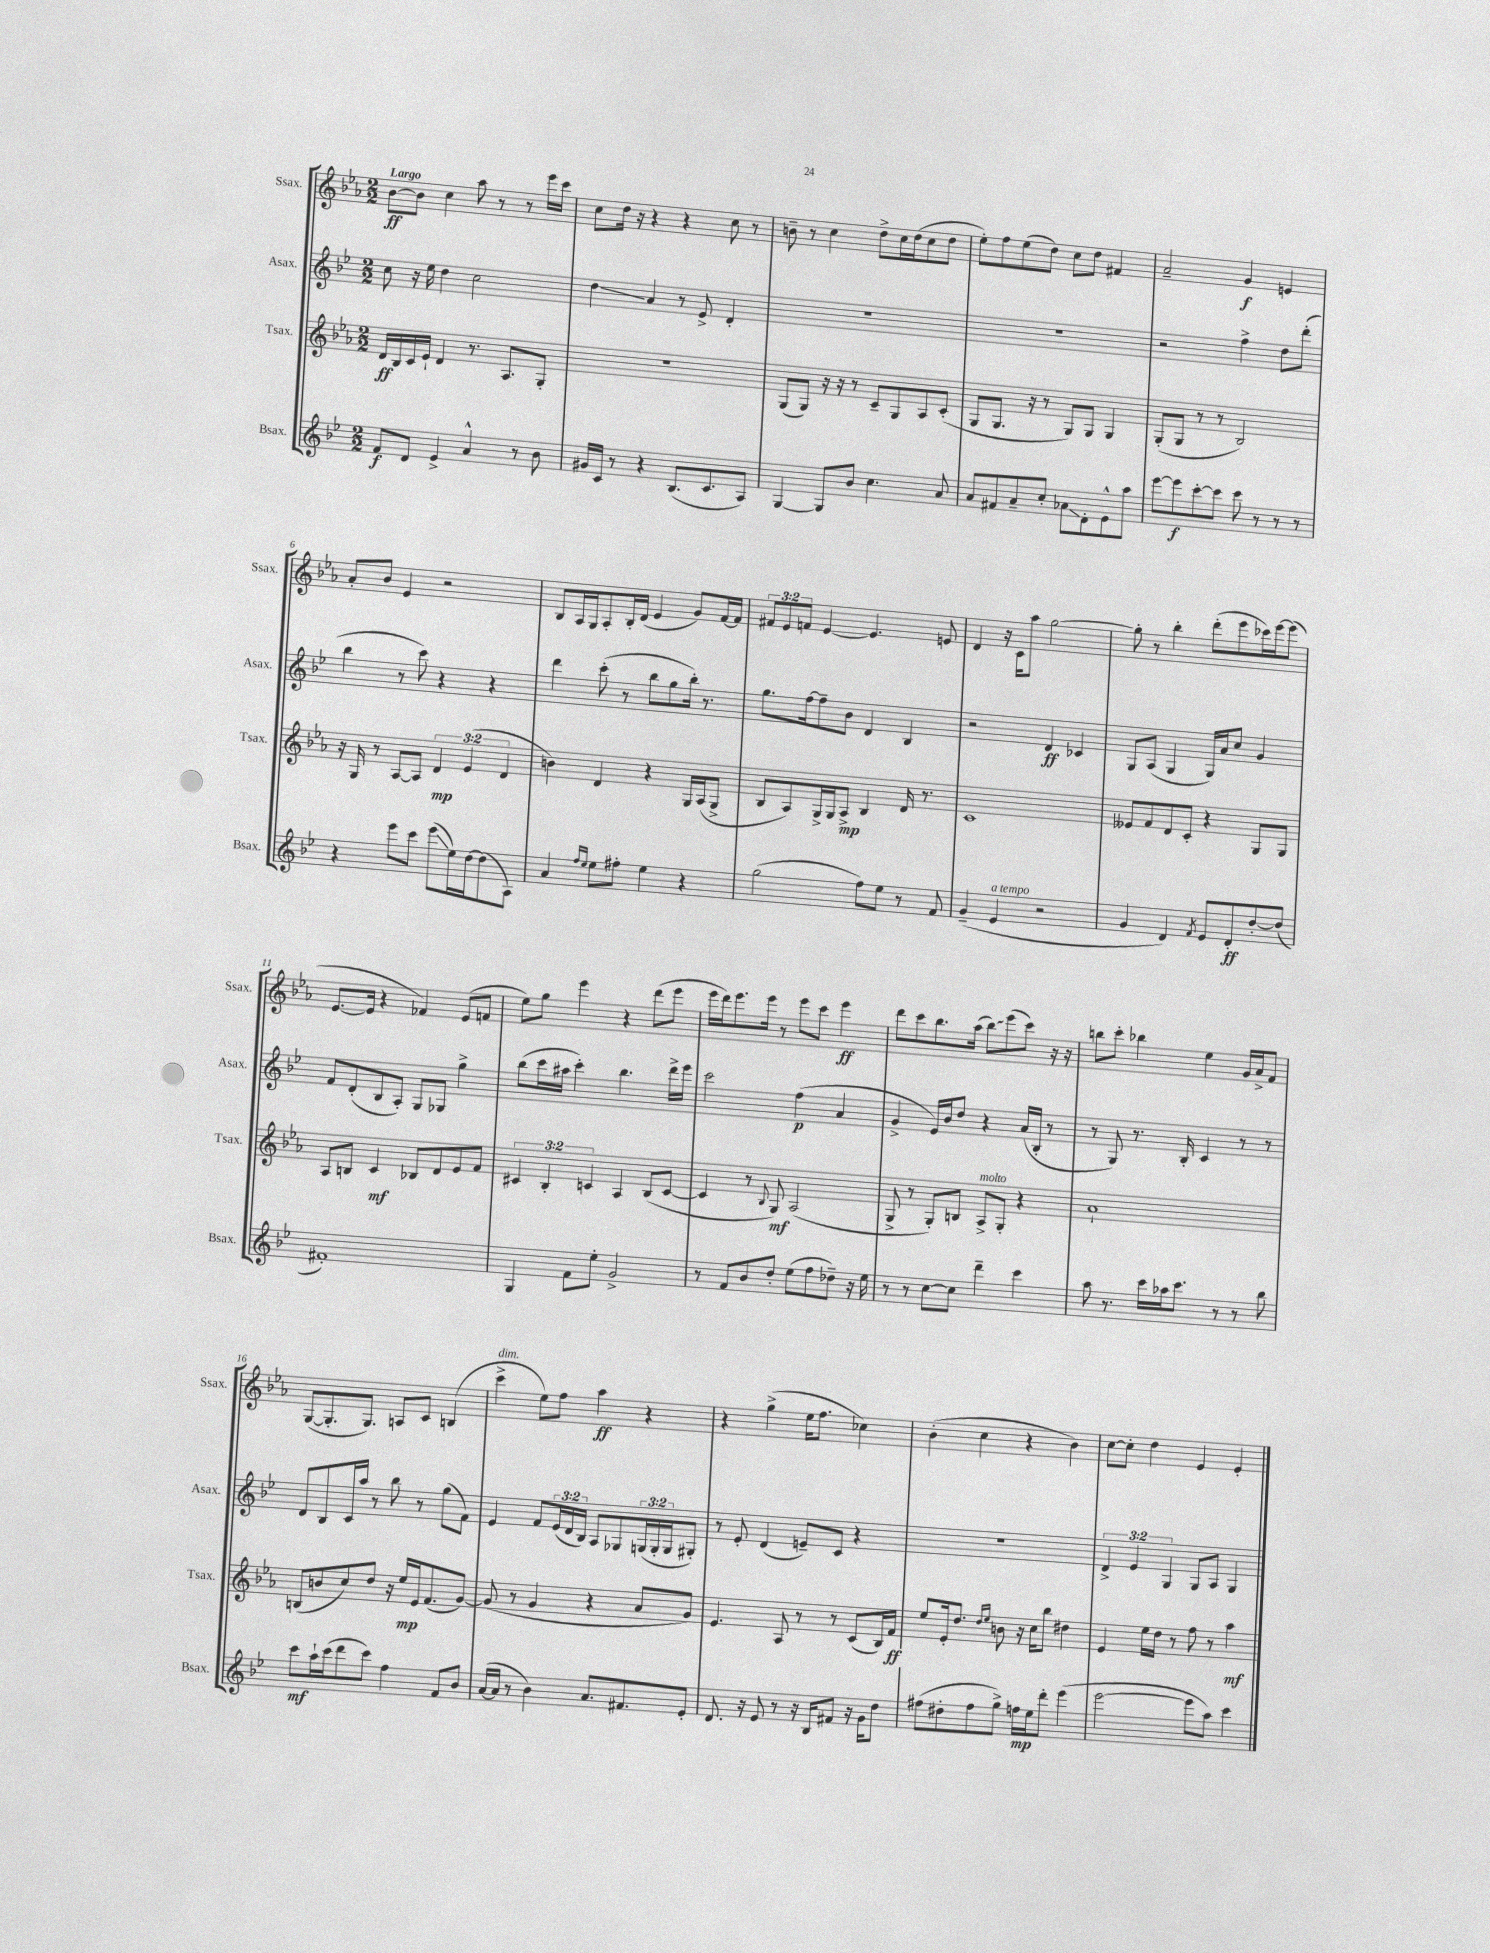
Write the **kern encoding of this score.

**kern	**kern	**kern	**kern
*staff4	*staff3	*staff2	*staff1
*clefG2	*clefG2	*clefG2	*clefG2
*k[b-e-]	*k[b-e-a-]	*k[b-e-]	*k[b-e-a-]
*M2/2	*M2/2	*M2/2	*M2/2
8f/L	16d/LL	8cc\	[8b-\L
.	16B-/	.	.
8d/J	16c/	16r	8b-\]J
.	16e-`/JJ	16ee-\	.
4e-^/	4d/	4dd\	4cc\
4a^^/	8.r	2cc\	8aa-\
.	.	.	8r
.	8.A-/L	.	.
8r	.	.	8r
8b-\	8G'/J	.	16eee-\LL
.	.	.	16ccc\JJ
=	=	=	=
16g#/LL	1r	4dd\	8cc\L
16c/JJ	.	.	.
8r	.	.	16dd\Jk
.	.	.	16r
4r	.	4a/	4r
(8.B-/L	.	8r	4r
.	.	8e-^/	.
8.c/	.	.	.
.	.	4d'/	8cc\
8A/J)	.	.	8r
=	=	=	=
[4G/	(8G/L	1r	8b~\
.	8G/J)	.	8r
8G/]L	16r	.	4cc\
.	16r	.	.
8b-/J	8r	.	.
4.cc\	8c~/L	.	8dd^\L
.	8G/	.	16cc\L
.	.	.	(16dd\J
.	8A-/	.	8cc\
8a/	(8c'/J	.	8dd\J
=	=	=	=
8a/L	8G/L	1r	8ee-'\L)
8f#/	8.G/J	.	8ff\
8a~/	.	.	(8ee-\
.	16r	.	.
8cc'/J	8r	.	8dd\J)
8a-\L	8G/L)	.	8cc\L
8d'\	8G/J	.	8dd\J
8e-^^\	4G/	.	4f#/
8aa\J	.	.	.
=	=	=	=
[8eee-\L	(8G'/L	2r	2a-~/
8eee-\]	8G/J	.	.
[8ccc'\	8r	.	.
8ccc\]J	8r	.	.
8ccc\	2B-/)	4ff^\	4g/
8r	.	.	.
8r	.	8dd\L	4e/
8r	.	(8ddd'\J	.
=	=	=	=
4r	16r	4bb-\	8a-'/L
.	16G/	.	.
.	8r	.	8b-/J
8eee-\L	[8A-/L	8r	4e-/
8ccc\J	8A-/]J	8ccc\)	.
(8eee-\L	6d/	4r	2r
16ee-\L)	.	.	.
.	(6e-/	.	.
[16dd\J	.	.	.
(8dd\]	.	4r	.
.	6d/	.	.
8A\J)	.	.	.
=	=	=	=
4a/	4b\)	4ddd\	8B-/L
.	.	.	16A-/L
.	.	.	16G/J
16qqff/LL	.	.	.
16qqee-/JJ	.	.	.
8ee-\L	4d/	(8ccc'\	8A-'/
8ff#'\J	.	8r	16B-'/L
.	.	.	(16d/JJ
4ee-\	4r	8bb-\L	4e-/
.	.	8gg\	.
4r	16G/LL	16bb-'\Jk)	8g/L)
.	(16A-/J	8.r	.
.	8G^/J	.	[16f/L
.	.	.	16f/]JJ
=	=	=	=
(2gg\	8B-/L	8.gg\L	12f#/L
.	.	.	12e-/
.	8A-/)	.	.
.	.	.	12f/J
.	.	[16ff\k	.
.	16G^/L	8ff~\]	[4e-/
.	16G/J	.	.
.	8A-^/J	8b-\J	.
8ff\L)	4B-/	4d/	4.e-/]
8ee-\J	.	.	.
8r	16d/	4B-/	.
.	8.r	.	.
8f/	.	.	8e/
=	=	=	=
(4g~/	1c	2r	4d/
4e-/	.	.	16r
.	.	.	16c\LK
.	.	.	8aa-\J
2r	.	4d/	[2gg\
.	.	4c-/	.
=	=	=	=
4g/	8e--/L	8G/L	8gg'\]
.	8f/	(8A/J	8r
4d/)	8d/	4G/	4bb-'\
.	8c'/J	.	.
8qf/	.	.	.
8e-/L	4r	16G/LL)	(8ddd'\L
.	.	16a/J	.
8d'/	.	8cc/J	8eee-\
[8dd'/	8G/L	4g/	16ccc-\L)
.	.	.	[16eee-\J
(8dd/]J	8G/J	.	(8eee-\]J
=	=	=	=
1f#')	8A-/L	8f/L	[8.e-/L
.	8B/J	(8d'/	.
.	.	.	16e-/]Jk
.	4c/	8B-/	4r
.	.	8A'/J)	.
.	8B-/L	8G/L	4f-/)
.	8d/	8G-/J	.
.	8e-/	4gg^\	(8e-/L
.	8f/J	.	8f/J
=	=	=	=
4G/	6c#/	(8bb-\L	8ee-\L)
.	.	16ccc\L	8gg\J
.	6B-'/	.	.
.	.	16aa#\JJ	.
8f\L	.	4ccc'\)	4eee-\
.	6c/	.	.
8ee-'\J	.	.	.
2g^/	4A-/	4.bb-\	4r
.	(8B-/L	.	(8ddd\L
.	[8c/J	16ddd^\LL	8eee-\J
.	.	16eee-\JJ	.
=	=	=	=
8r	4c/]	2ccc\	16eee-\LL
.	.	.	16ddd\J)
8f/L	.	.	8.eee-\
8b-/	8r	.	.
.	.	.	16eee-\Jk
.	8qqB-/	.	.
8dd'/J	8G/)	.	8r
(8ee-\L	(2A-/	(4ff\	8eee-\L
8ff\	.	.	8ccc\J
8dd-~\J)	.	4a/	4eee-\
16r	.	.	.
16ee-\	.	.	.
=	=	=	=
8r	8G^/	4g^/	8ddd\L
8r	8r	.	8ccc\
[8cc\L	8G'/L)	16e-/LL)	8.bb-\
.	.	16b-/J	.
8cc\]J	8B/J	8dd/J	.
.	.	.	(16aa-\Jk
4ddd~\	8A-^/L	4r	8bb-\L)
.	8G'/J	.	(8eee-\
4ccc\	4r	(16a/LL	8ccc\J)
.	.	16B-'/JJ	.
.	.	8r	16r
.	.	.	16r
=	=	=	=
8aa\	1a-`	8r	8bb\L
8.r	.	8G/)	8ccc'\J
.	.	8.r	4bb-\
16ccc\LL	.	.	.
16aa-\J	.	.	.
8.ccc\J	.	16B-'/	.
.	.	4c/	4ee-\
8r	.	.	.
8r	.	8r	16g/LL
.	.	.	16a-^/J
8bb-\	.	8r	8f/J
=	=	=	=
8ccc\L	(8B/L	8d/L	([8G/L
16aa`\L	8b/	8B-/	8.G'/]
(16ccc\J	.	.	.
8ddd\	8cc/)	16c/L	.
.	.	16aa/JJ	8.G/J)
8ccc\J)	8dd/J	8r	.
4ff\	16r	8bb-\	8A/L
.	16ee-/LL	.	.
.	16e-/J	8r	8c/J
.	(8.f/	.	.
8f/L	.	(8gg\L	(4B/
8b-/J	[8g/J)	8f\J)	.
=	=	=	=
([16a/LL	(8g/]	4e-/	4ccc^\
16a/]JJ	.	.	.
8r	8r	.	.
4b-\)	4g/	8f/L	8ee-\L)
.	.	(24e-/L	8ff\J
.	.	24d/	.
.	.	24B-/JJ)	.
8.a/L	4r	8A/L	4aa-\
.	.	8G-/	.
8.f#/	.	.	.
.	8a-/L	(24G/L	4r
.	.	24G'/	.
.	.	24G/J	.
8e-'/J	8g/J)	8G#'/J)	.
=	=	=	=
8.d/	4.e-/	8r	4r
.	.	8e-'/	.
16r	.	.	.
8e-/	.	(4d/	(4gg^\
8r	8A-/	.	.
16r	8r	8e~/L)	16ee-\LK
16B-/LK	.	.	8.ff\J
8f#/J	8r	8c/J	.
16r	(8c/L	4r	4cc-\)
16g\LK	.	.	.
8dd\J	16B-/L)	.	.
.	16f/JJ	.	.
=	=	=	=
(8ff#\L	8ee-/L	1r	(4b-'\
8dd#'\	16e-'/k	.	.
.	8.dd/J	.	.
8ff#\	.	.	4cc\
.	16qqdd/LL	.	.
.	16qqee-/JJ	.	.
8gg^\J)	8b\	.	.
16ff\LL	16r	.	4r
16ee-\J	16cc\LK	.	.
8ddd'\J	8bb-\J	.	.
(4eee-\	4dd#\	.	4b-\)
=	=	=	=
[2eee-\	4e-/	6d^/	[8cc\L
.	.	.	8cc'\]J
.	.	6e-/	.
.	16ee-\LL	.	4dd\
.	16dd\JJ	.	.
.	.	6G/	.
.	8r	.	.
8eee-\]L	8ff\	8G/L	4e-/
8aa\J)	8r	8A/J	.
4ccc\	4aa-\	4G/	4e-'/
==	==	==	==
*-	*-	*-	*-
